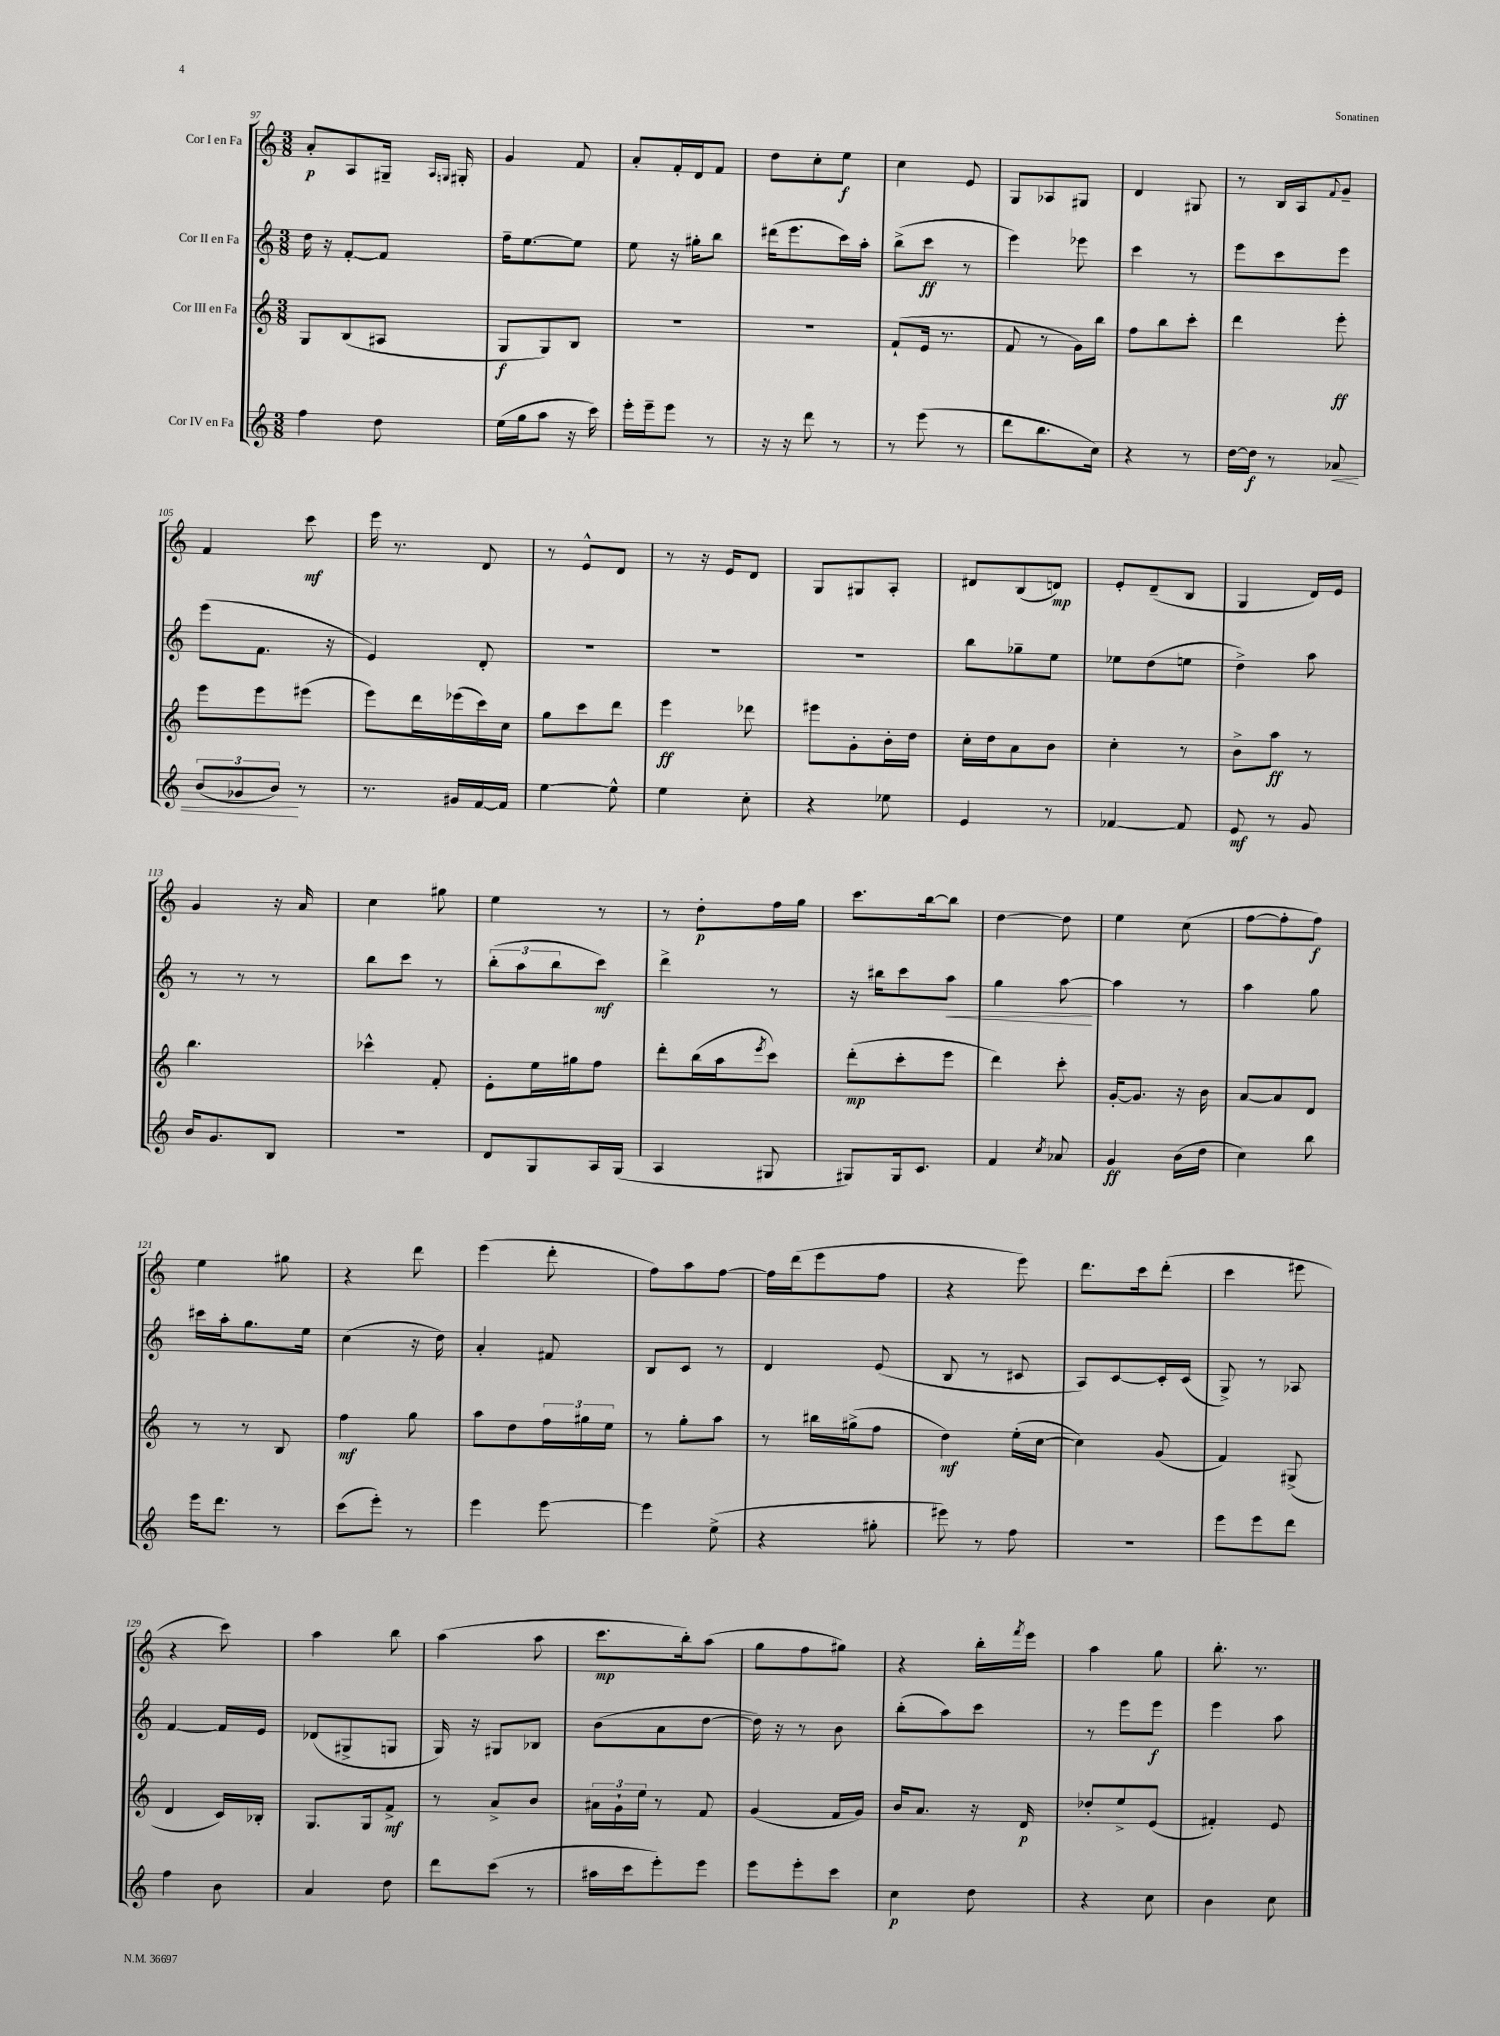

**kern	**kern	**kern	**kern
*staff4	*staff3	*staff2	*staff1
*clefG2	*clefG2	*clefG2	*clefG2
*k[]	*k[]	*k[]	*k[]
*M3/8	*M3/8	*M3/8	*M3/8
4ff	8G	16dd	8a'
.	.	16r	.
.	(8B	[8f'	8A
8dd	8A#	8f]	16G#~
.	.	.	16qqA
.	.	.	16qqG
.	.	.	16G#'
=	=	=	=
(16ee	8G	16ff~	4g
16gg	.	[8.ee	.
8aa	8G)	.	.
16r	8B	8ee]	8f
16ccc)	.	.	.
=	=	=	=
16eee'	4.r	8ee	8a'
16eee~	.	.	.
8eee	.	16r	16f'
.	.	16gg#'	16d
8r	.	8bb	8f
=	=	=	=
16r	4.r	(16ddd#	8dd
16r	.	8.eee	.
8ddd	.	.	8cc'
8r	.	16ccc)	8ee
.	.	16aa'	.
=	=	=	=
8r	(8f`	(8bb^	4cc
(8eee	16e	8ccc	.
.	8.r	.	.
8r	.	8r	8e
=	=	=	=
8ddd	8f	4eee)	8G
8.bb	8r	.	8A-
.	16g)	8eee-	8G#
16cc)	16bb	.	.
=	=	=	=
4r	8ff	4ccc	4d
.	8bb	.	.
8r	8ccc'	8r	8G#
=	=	=	=
[16dd	4ddd	8eee	8r
16dd]	.	.	.
8r	.	8ccc	16B
.	.	.	16A
.	.	.	8qqf
8a-	8eee'	8eee	8g~
=	=	=	=
(12b	8eee	(8eee	4f
12g-	.	.	.
.	8eee	8.f	.
12b)	.	.	.
8r	(8eee#	.	8ccc
.	.	16r	.
=	=	=	=
8.r	8eee)	4e)	16eee
.	.	.	8.r
.	16ddd	.	.
16g#	(16eee-	.	.
[16f	16ccc)	8d'	8d
16f]	16cc	.	.
=	=	=	=
[4ee	8gg	4.r	8r
.	8ccc	.	8e^^
8ee^^]	8ddd	.	8d
=	=	=	=
4ee	4eee	4.r	8r
.	.	.	16r
.	.	.	16e
8cc'	8ddd-	.	8d
=	=	=	=
4r	8eee#	4.r	8G
.	8g'	.	8G#
8ee-	16b'	.	8A'
.	16dd	.	.
=	=	=	=
4e	16cc'	8bb	8d#
.	16dd	.	.
.	8a	8gg-~	(8B
8r	8b	8ee	8d)
=	=	=	=
[4f-	4cc'	8ee-	8e'
.	.	(8dd	(8d~
8f-]	8r	8ee	8B
=	=	=	=
8e	8b^	4dd^)	4G
8r	8aa	.	.
8g	8r	8aa	16d)
.	.	.	16e
=	=	=	=
16b	4.bb	8r	4g
8.g	.	.	.
.	.	8r	.
8B	.	8r	16r
.	.	.	16a
=	=	=	=
4.r	4ccc-^^	8bb	4cc
.	.	8ccc	.
.	8f'	8r	8gg#
=	=	=	=
8d	8e'	(12bb'	4ee
.	.	12aa	.
8G	16ee	.	.
.	.	12bb	.
.	16gg#	.	.
16A	8ff	8ccc)	8r
(16G	.	.	.
=	=	=	=
4A	8ddd'	4ddd^	8r
.	(16bb	.	8dd'
.	16aa	.	.
.	8qeee	.	.
8G#	8ccc)	8r	16ff
.	.	.	16gg
=	=	=	=
8G#)	(8ddd'	16r	8.ccc
.	.	16bb#	.
16G#	8ccc'	8ccc	.
8.c	.	.	[16bb
.	8eee	8aa	8bb]
=	=	=	=
4f	4ddd)	4gg	[4dd
8qcc	.	.	.
8a-	8ccc'	[8aa	8dd]
=	=	=	=
4g	[16g'	4aa]	4ee
.	8.g]	.	.
(16b	16r	8r	(8cc
16dd	16b	.	.
=	=	=	=
4cc)	[8a	4aa	[8ff
.	8a]	.	8ff']
8bb	8d	8gg	8ff)
=	=	=	=
16eee	8r	16ccc#	4ee
8.ddd	.	16aa'	.
.	8r	8.gg	.
8r	8B	.	8gg#
.	.	16ee	.
=	=	=	=
(8ccc	4ff	(4cc	4r
8eee')	.	.	.
8r	8gg	16r	8ddd
.	.	16dd)	.
=	=	=	=
4eee	8aa	4a'	(4eee
.	8dd	.	.
[8eee	24ff	8f#	8ddd'
.	24gg#	.	.
.	24ee	.	.
=	=	=	=
4eee]	8r	8B	8ff)
.	8gg'	8c	8aa
(8ee^	8aa	8r	[8ff
=	=	=	=
4r	8r	4d	16ff]
.	.	.	(16ddd
.	16bb#	.	8eee
.	(16gg#^	.	.
8gg#'	8ff	(8e	8ff
=	=	=	=
8eee#)	4dd)	8B	4r
8r	.	8r	.
8ff	(16ee'	8c#	8eee)
.	[16cc	.	.
=	=	=	=
4.r	4cc])	8A)	8.ddd
.	.	[8c	.
.	.	.	16ccc
.	(8g	16c']	(8ddd'
.	.	(16c	.
=	=	=	=
8eee	4f)	8G^)	4ccc
8eee	.	8r	.
8ddd	(8G#^	8A-	8eee#
=	=	=	=
4ff	4d	[4f	4r
8b	16c)	16f]	8ccc)
.	16B-'	16e	.
=	=	=	=
4a	8.G	(8d-	4aa
.	.	8G#^	.
.	16G	.	.
8dd	8f^	8G	8bb
=	=	=	=
8ddd	8r	16G)	(4aa
.	.	16r	.
(8ccc	8a^	8G#	.
8r	8b	8B-	8aa
=	=	=	=
16aa#	24a#	(8b	8.ccc
.	24g`	.	.
16ccc	.	.	.
.	24ee	.	.
8eee')	8r	8a	.
.	.	.	16bb')
8eee	8f	[8dd	(8aa
=	=	=	=
8eee	(4g	16dd])	8gg
.	.	16r	.
8eee'	.	8r	8ff
8ccc	16f	8b	8gg#)
.	16g)	.	.
=	=	=	=
4cc	16b	(8bb'	4r
.	8.a	.	.
.	.	8aa)	.
8dd	16r	8ccc	16bb'
.	.	.	8qfff
.	16d	.	16eee
=	=	=	=
4r	8dd-'	8r	4aa
.	8ee^	8eee	.
8cc	(8e	8eee	8gg
=	=	=	=
4b	4f#')	4eee	8.bb'
.	.	.	8.r
8cc	8e	8aa	.
==	==	==	==
*-	*-	*-	*-
